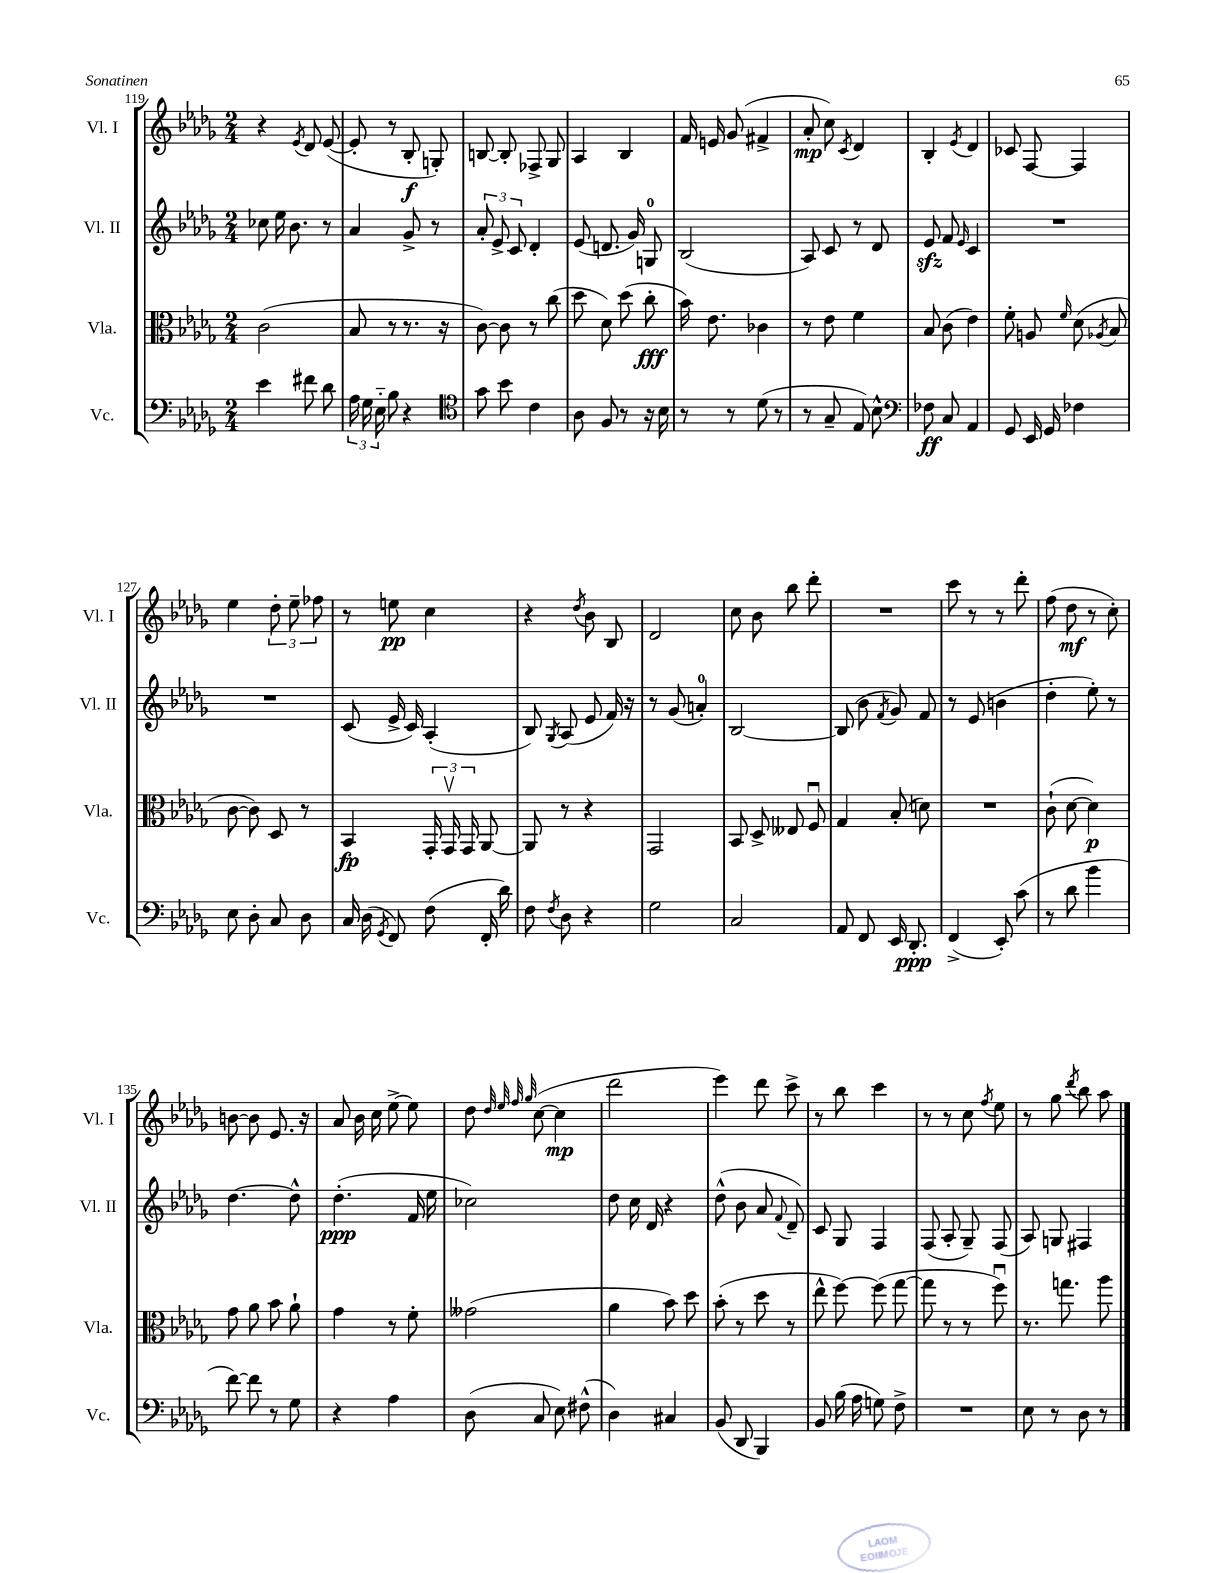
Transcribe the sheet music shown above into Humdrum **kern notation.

**kern	**kern	**kern	**kern
*staff4	*staff3	*staff2	*staff1
*clefF4	*clefC3	*clefG2	*clefG2
*k[b-e-a-d-g-]	*k[b-e-a-d-g-]	*k[b-e-a-d-g-]	*k[b-e-a-d-g-]
*M2/4	*M2/4	*M2/4	*M2/4
4e-	(2c	8cc-	4r
.	.	16ee-	.
.	.	8.b-	.
.	.	.	8qe-
8f#	.	.	8d-
8d-	.	8r	([8e-
=	=	=	=
24A-	8B-	4a-	8e-']
24G-	.	.	.
24E-'~	.	.	.
8B-	8r	.	8r
4r	8.r	8g-^	8B-'
.	.	8r	8G')
.	16r	.	.
=	=	=	=
*clefC4	*	*	*
8g-	[8c)	12a-'	[8B
.	.	12e-^	.
8b-	8c]	.	8B']
.	.	12c	.
4c	8r	4d-'	8F-^
.	(8cc	.	8G-
=	=	=	=
8A-	8dd-	(8e-	4A-
8F	8d-)	8.d	.
8r	(8dd-	.	4B-
.	.	16g-)	.
16r	8cc'	8G	.
16B-	.	.	.
=	=	=	=
8r	16b-)	(2B-	16f
.	8.e-	.	16e
8r	.	.	(8g-
(8d-	4c-	.	4f#^
8r	.	.	.
=	=	=	=
8r	8r	8A-)	8a-'
8G-~	8e-	8c	8cc)
.	.	.	8qc
8E-)	4f	8r	4d-
8B-^^	.	8d-	.
=	=	=	=
*clefF4	*	*	*
8F-	8B-	8e-	4B-'
8C	(8c	8f	.
.	.	16qqe-	8qe-
4AA-	4e-)	4c	4d-
=	=	=	=
8GG-	8f'	2r	8c-
16EE-	8A	.	[8F
16GG-	.	.	.
.	16qqf	.	.
4F-	(8d-	.	4F]
.	8qA-	.	.
.	8B-	.	.
=	=	=	=
8E-	[8c	2r	4ee-
8D-'	8c])	.	.
8C	8D-	.	12dd-'
.	.	.	12ee-~
8D-	8r	.	.
.	.	.	12ff-
=	=	=	=
16C	4BB-	(8c	8r
(16D-	.	.	.
8qGG-	.	.	.
8FF)	.	16e-^	8ee
.	.	16c)	.
(8F	24GG-'	(4A-'	4cc
.	24GG-v	.	.
.	24GG-	.	.
16FF'	[8AA-	.	.
16d-)	.	.	.
=	=	=	=
8F	8AA-]	8B-)	4r
8qF	.	8qG-	.
8D-	8r	(8A-	.
.	.	.	8qdd-
4r	4r	8e-	8b-
.	.	16f)	8B-
.	.	16r	.
=	=	=	=
2G-	2GG-	8r	2d-
.	.	(8g-	.
.	.	4a')	.
=	=	=	=
2C	8BB-	[2B-	8cc
.	8D-^	.	8b-
.	8E--	.	8bb-
.	8Fu	.	8ddd-'
=	=	=	=
8AA-	4G-	(8B-]	2r
8FF	.	8b-	.
.	.	8qf	.
16EE-	(8B-'	8g-)	.
8.DD-'	.	.	.
.	8d)	8f	.
=	=	=	=
(4FF^	2r	8r	8ccc
.	.	(8e-	8r
8EE-')	.	4b	8r
(8c	.	.	8ddd-'
=	=	=	=
8r	(8c`	4dd-'	(8ff
8d-	[8d-	.	8dd-
4b-	4d-])	8ee-')	8r
.	.	8r	8cc')
=	=	=	=
[8f)	8g-	[4.dd-	[8b
8f]	8a-	.	8b]
8r	8b-	.	8.e-
8G-	8a-`	8dd-^^]	.
.	.	.	16r
=	=	=	=
4r	4g-	(4.dd-'	8a-
.	.	.	16b-
.	.	.	16cc
4A-	8r	.	[8ee-^
.	8f'	16f	8ee-]
.	.	16ee-	.
=	=	=	=
(8D-	(2g--	2cc-)	8dd-
.	.	.	32qqdd-
.	.	.	32qqee-
.	.	.	32qqff
.	.	.	32qqgg-
8C	.	.	([8cc
8E-)	.	.	4cc]
(8F#^^	.	.	.
=	=	=	=
4D-)	4a-	8dd-	2ddd-
.	.	16cc	.
.	.	16d-	.
4C#	8b-)	4r	.
.	8dd-	.	.
=	=	=	=
(8BB-	(8b-'	(8dd-^^	4eee-)
8DD-	8r	8b-	.
4BBB-)	8dd-	8a-	8ddd-
.	.	8qqf	.
.	8r	8d-~)	8ccc^
=	=	=	=
8BB-	8ee-^^	8c	8r
(16B-	[8ff)	8G-	8bb-
16A-	.	.	.
8G)	(8ff]	4F	4ccc
8F^	[8gg-	.	.
=	=	=	=
2r	8gg-]	(8F	8r
.	8r	8A-'	8r
.	8r	8G-~)	8cc
.	.	.	8qff
.	8ffu)	(8F	8ee-
=	=	=	=
8E-	8.r	8A-)	8r
8r	.	8G	8gg-
.	8.gg	.	.
.	.	.	8qddd-
8D-	.	4F#	8bb-
8r	8aa-	.	8aa-
==	==	==	==
*-	*-	*-	*-
